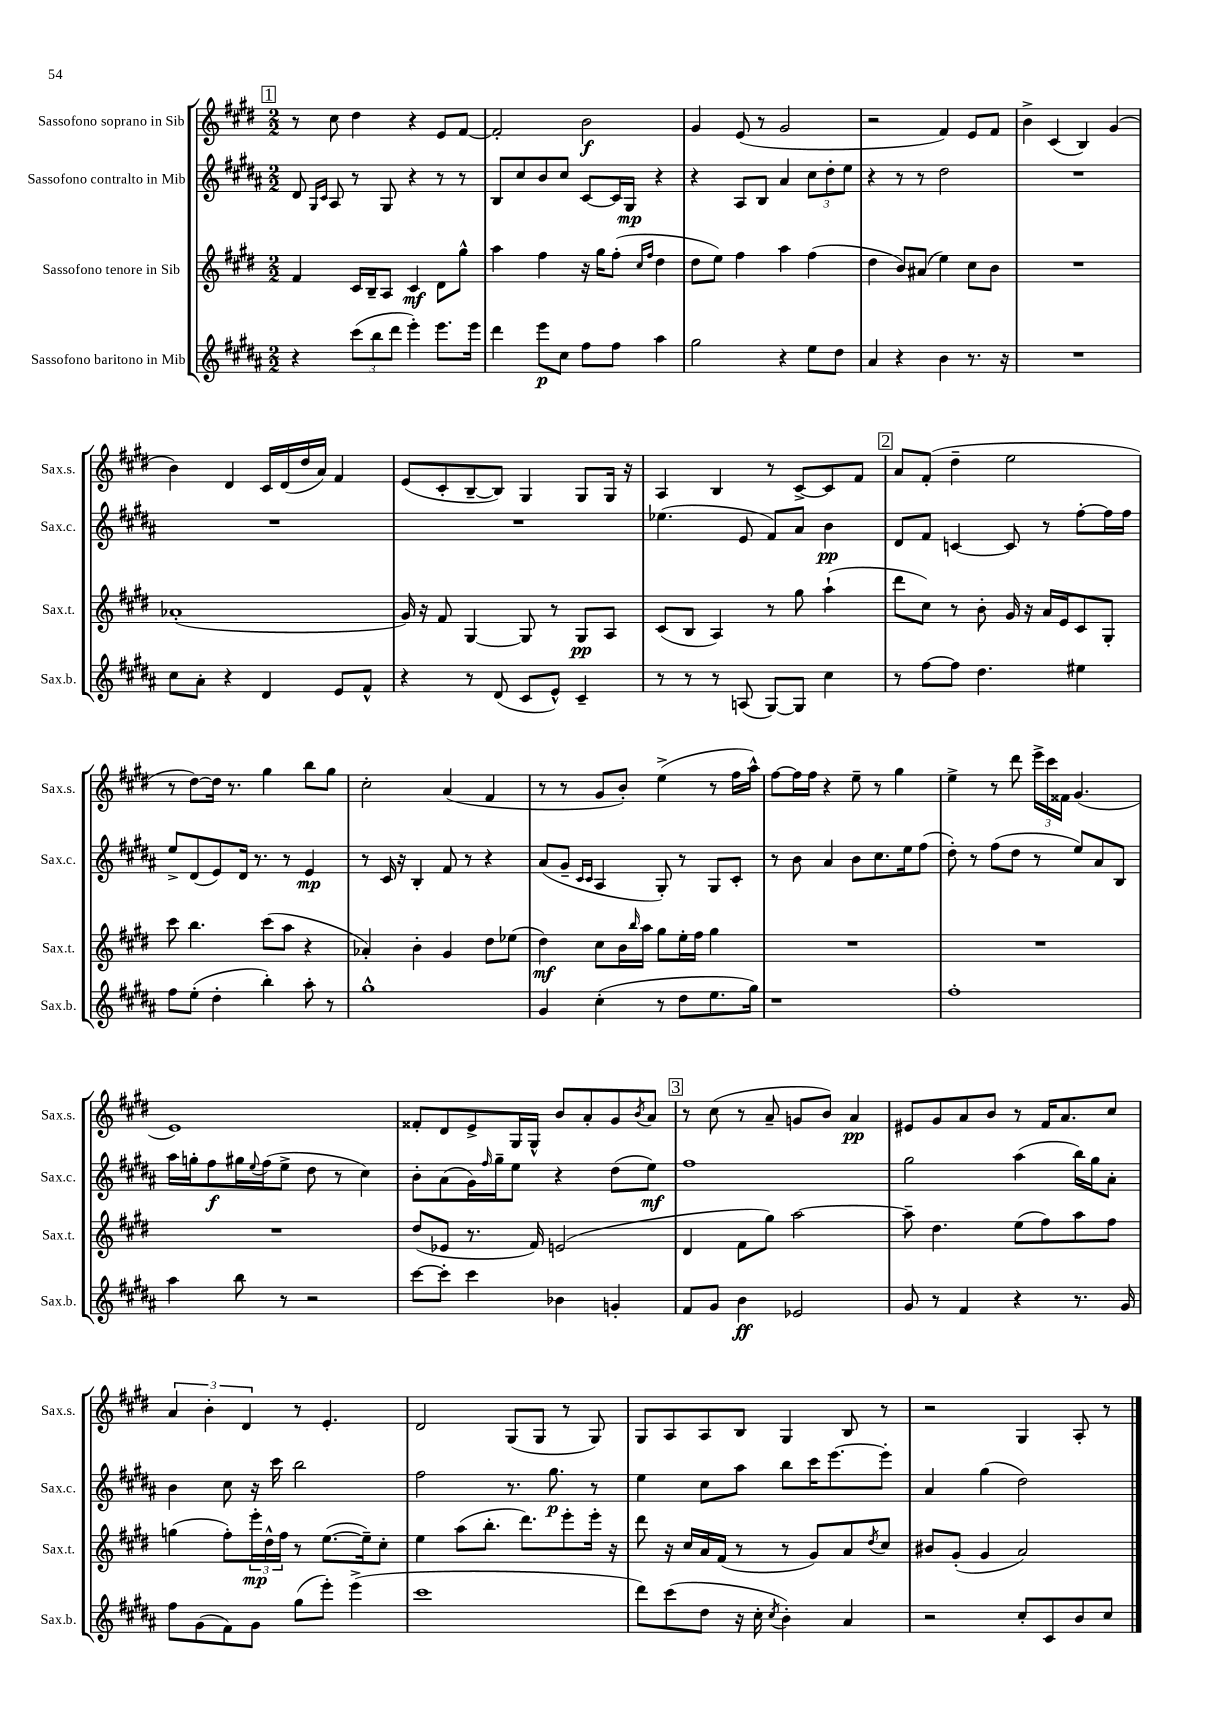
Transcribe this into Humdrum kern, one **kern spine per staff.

**kern	**kern	**kern	**kern
*staff4	*staff3	*staff2	*staff1
*clefG2	*clefG2	*clefG2	*clefG2
*k[f#c#g#d#a#]	*k[f#c#g#d#]	*k[f#c#g#d#a#]	*k[f#c#g#d#]
*M2/2	*M2/2	*M2/2	*M2/2
4r	4f#	8d#	8r
.	.	16qqG#	.
.	.	16qqc#	.
.	.	8A#	8cc#
(12ccc#	16c#	8r	4dd#
.	16B~	.	.
12bb	.	.	.
.	8A	8G#	.
12ddd#	.	.	.
4eee')	4c#	4r	4r
8.eee	8d#	8r	8e
.	8gg#^^	8r	[8f#
16eee	.	.	.
=	=	=	=
4ddd#	4aa	8B	2f#']
.	.	8cc#	.
8eee	4ff#	8b	.
8cc#	.	8cc#	.
8ff#	16r	[8c#	2b
.	16gg#	.	.
8ff#	(8ff#'	16c#]	.
.	.	16G#	.
.	16qqcc#	.	.
.	16qqff#	.	.
4aa#	4dd#	4r	.
=	=	=	=
2gg#	8dd#	4r	4g#
.	8ee)	.	.
.	4ff#	8A#	(8e
.	.	8B	8r
4r	4aa	4a#	2g#
8ee	(4ff#	12cc#	.
.	.	12dd#'	.
8dd#	.	.	.
.	.	12ee	.
=	=	=	=
4a#	4dd#	4r	2r
4r	8b)	8r	.
.	(8a#	8r	.
4b	4ee)	2dd#	4f#)
8.r	8cc#	.	8e
.	8b	.	8f#
16r	.	.	.
=	=	=	=
1r	1r	1r	4b^
.	.	.	(4c#
.	.	.	4B)
.	.	.	(4g#
=	=	=	=
8cc#	(1a-'	1r	4b)
8a#'	.	.	.
4r	.	.	4d#
4d#	.	.	16c#
.	.	.	(16d#
.	.	.	16dd#
.	.	.	16a)
8e	.	.	4f#
8f#^^	.	.	.
=	=	=	=
4r	16g#)	1r	(8e
.	16r	.	.
.	8f#	.	8c#'
8r	[4G#	.	[8B~
(8d#	.	.	8B])
8c#	8G#]	.	4G#
8e^^)	8r	.	.
4c#~	8G#	.	8G#
.	8A	.	16G#
.	.	.	16r
=	=	=	=
8r	(8c#	(4.ee-	4A
8r	8B	.	.
8r	4A)	.	4B
(8A	.	8e	.
[8G#)	8r	8f#)	8r
8G#]	8gg#	8a#	[8c#^
4cc#	(4aa`	4b	8c#]
.	.	.	8f#
=	=	=	=
8r	8ddd#	8d#	8a
[8ff#	8cc#)	8f#	(8f#'
8ff#]	8r	[4c	4dd#~
4.dd#	8b'	.	.
.	16g#	8c]	2ee
.	16r	.	.
.	16a	8r	.
.	16e	.	.
4ee#	8c#	[8ff#'	.
.	8G#'	16ff#]	.
.	.	16ff#	.
=	=	=	=
8ff#	8ccc#	8ee^	8r
(8ee'	4.bb	(8d#	[8dd#)
4dd#'	.	8e)	16dd#]
.	.	.	8.r
.	.	16d#	.
.	.	8.r	.
4bb')	(8ccc#	.	4gg#
.	8aa	8r	.
8aa#'	4r	4e	8bb
8r	.	.	8gg#
=	=	=	=
1gg#^^	4a-')	8r	2cc#'
.	.	16c#	.
.	.	16r	.
.	4b'	4B'	.
.	4g#	8f#	(4a
.	.	8r	.
.	8dd#	4r	4f#
.	(8ee-	.	.
=	=	=	=
4g#	4dd#)	(8a#	8r
.	.	8g#~	8r
.	.	16qqc#	.
.	.	16qqc#	.
(4cc#'	8cc#	4A#	8g#
.	16b	.	8b')
.	16qqbb	.	.
.	16aa	.	.
8r	8gg#	8G#')	(4ee^
8dd#	16ee'	8r	.
.	16ff#	.	.
8.ee	4gg#	8G#	8r
.	.	8c#'	16ff#
16gg#)	.	.	16aa^^)
=	=	=	=
1r	1r	8r	[8ff#
.	.	8b	16ff#]
.	.	.	16ff#
.	.	4a#	4r
.	.	8b	8ee~
.	.	8.cc#	8r
.	.	.	4gg#
.	.	16ee	.
.	.	(8ff#	.
=	=	=	=
1ff#'	1r	8dd#')	4ee^
.	.	8r	.
.	.	(8ff#	8r
.	.	8dd#	8ddd#
.	.	8r	24eee^
.	.	.	24ccc#
.	.	.	24f##
.	.	8ee)	(4.g#
.	.	8a#	.
.	.	8B	.
=	=	=	=
4aa#	1r	16aa#	1e)
.	.	16gg'	.
.	.	8ff#	.
8bb	.	16gg#	.
.	.	8qqee	.
.	.	(16ff#	.
8r	.	8ee^	.
2r	.	8dd#	.
.	.	8r	.
.	.	4cc#)	.
=	=	=	=
[8ccc#	(8dd#	8b'	8f##'
8ccc#']	8e-	(8a#	8d#
4ccc#	8.r	16g#)	8e^
.	.	16qqff#	.
.	.	16gg#~	.
.	.	8ee	16G#
.	16f#)	.	16G#^^
4b-	(2e	4r	8b
.	.	.	8a'
4g'	.	(8dd#	8g#
.	.	.	8qb
.	.	8ee)	8a
=	=	=	=
8f#	4d#	1ff#	8r
8g#	.	.	(8cc#
4b	8f#	.	8r
.	8gg#)	.	8a~
2e-	[2aa	.	8g
.	.	.	8b)
.	.	.	4a
=	=	=	=
8g#	8aa~]	2gg#	8e#
8r	4.dd#	.	8g#
4f#	.	.	8a
.	.	.	8b
4r	(8ee	(4aa#	8r
.	8ff#)	.	16f#
.	.	.	8.a
8.r	8aa	16bb)	.
.	.	16gg#	.
.	8ff#	8a#'	8cc#
16g#	.	.	.
=	=	=	=
8ff#	(4gg	4b	6a
(8g#	.	.	.
.	.	.	6b'
8f#)	8ff#')	8cc#	.
.	.	.	6d#
8g#	24eee'	16r	.
.	24dd#^^	.	.
.	.	16ccc#	.
.	24ff#	.	.
(8gg#	8r	2bb	8r
8eee')	([8.ee	.	4.e'
(4eee^	.	.	.
.	16ee~])	.	.
.	8cc#'	.	.
=	=	=	=
1ccc#	4ee	2ff#	2d#
.	(8aa	.	.
.	8.bb'	.	.
.	.	8.r	(8G#
.	8.ddd#)	.	.
.	.	.	8G#
.	.	8.gg#	.
.	8eee'	.	8r
.	16eee'	8r	8G#)
.	16r	.	.
=	=	=	=
8ddd#)	8ddd#	4ee	8G#
(8ccc#	16r	.	8A
.	16cc#	.	.
8dd#	16a	8cc#	8A
.	(16f#	.	.
16r	8r	8aa#	8B
16cc#'	.	.	.
8qcc#	.	.	.
4b')	8r	8bb	4G#
.	8g#)	16ccc#	.
.	.	[8.eee	.
4a#	8a	.	8B
.	8qdd#	.	.
.	8cc#	8eee']	8r
=	=	=	=
2r	8b#	4a#	2r
.	(8g#'	.	.
.	4g#	(4gg#	.
8cc#'	2a)	2dd#)	4G#
8c#	.	.	.
8b	.	.	8A'
8cc#	.	.	8r
==	==	==	==
*-	*-	*-	*-
